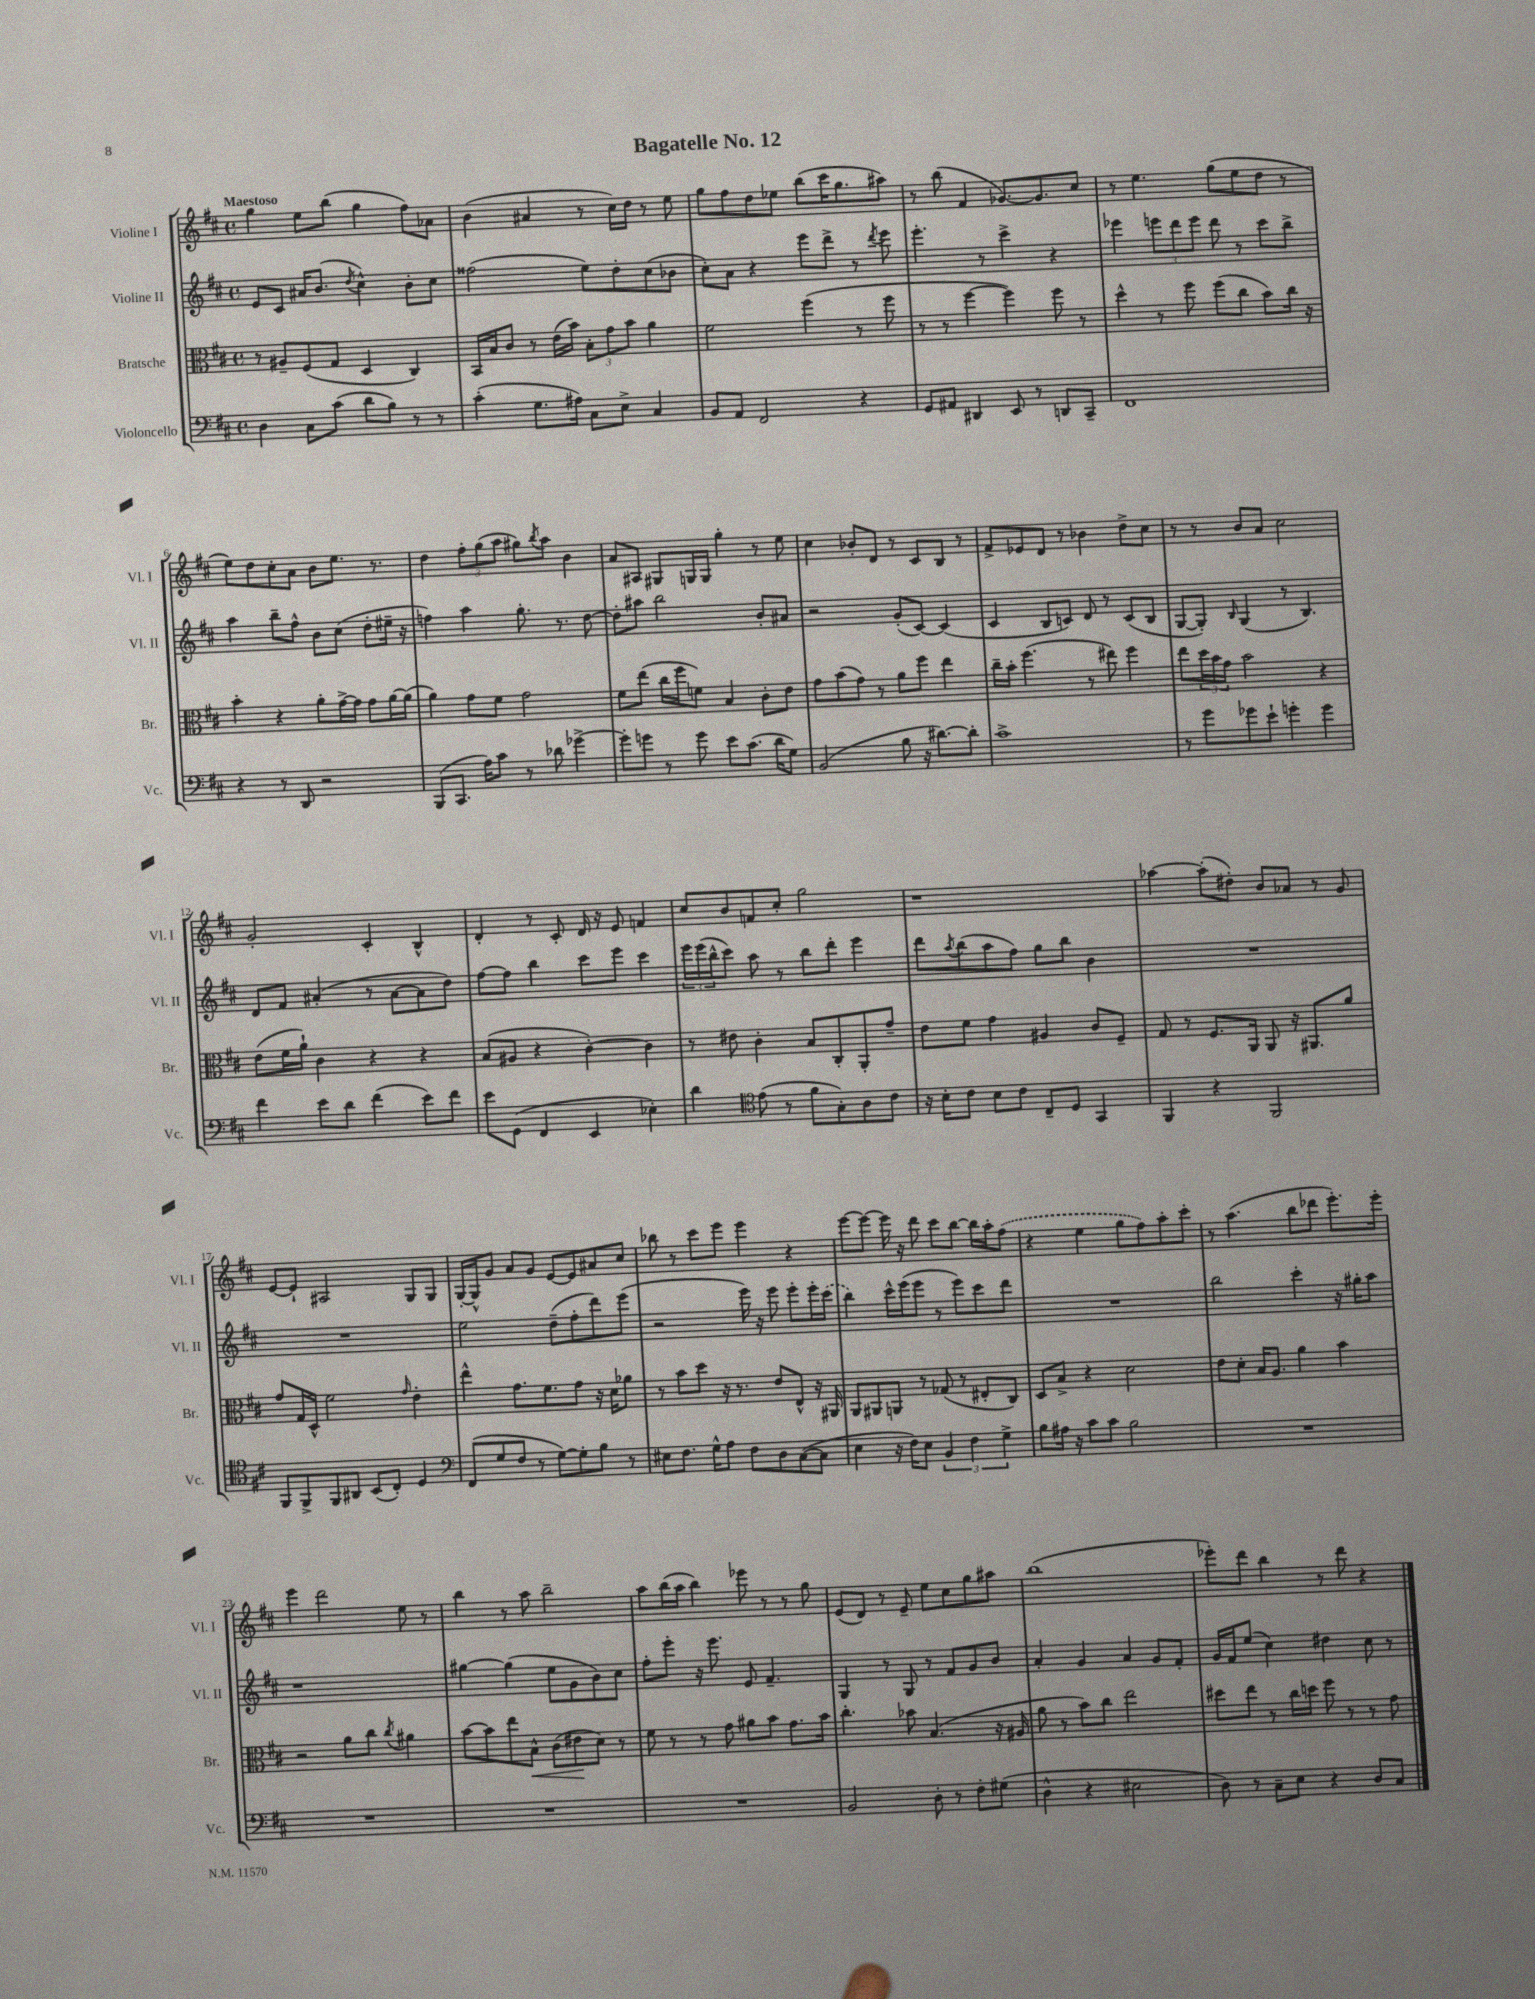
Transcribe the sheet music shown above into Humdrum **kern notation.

**kern	**kern	**kern	**kern
*staff4	*staff3	*staff2	*staff1
*clefF4	*clefC3	*clefG2	*clefG2
*k[f#c#]	*k[f#c#]	*k[f#c#]	*k[f#c#]
*M4/4	*M4/4	*M4/4	*M4/4
*met(c)	*met(c)	*met(c)	*met(c)
4D	8r	8e	4gg
.	8A#~	8c#	.
8C#	(8F#	16a#	8ee
.	.	(8.b	.
(8c#	8G	.	(8bb
.	.	8qdd	.
8d	4D	4cc#^^)	4gg
8B)	.	.	.
8r	4C#)	8b'	8ff#)
8r	.	8cc#	8a-
=	=	=	=
(4c#'	16BB	(2ff##	(4b
.	16B	.	.
.	8c#	.	.
8.G	8r	.	4a#
.	(16e	.	.
16A#)	16b)	.	.
8C#	12B'	8ee)	8r
.	12g	.	.
8E^	.	8dd'	16cc#)
.	12b	.	.
.	.	.	16dd
4C#	4a	(8cc#	8r
.	.	8b-	8ee
=	=	=	=
8BB	2f#	8cc#')	8gg
8AA	.	8a	8ff#
2FF#	.	4r	8dd
.	.	.	8ee-
.	(4ff#	8eee	(8bb
.	.	8ddd^	16ccc#
.	.	.	8.gg
4r	8r	8r	.
.	.	8qddd	.
.	8ff#	8eee	8aa#)
=	=	=	=
8GG	8r	4.eee'	8r
8AA#	8r	.	(8bb
4DD#	[4ff#	.	4f#
.	.	8r	.
8EE	4ff#])	4ccc#^	[8.g-)
8r	.	.	.
.	.	.	8.g-]
8DD	8ff#	4r	.
8CC#~	8r	.	8cc#
=	=	=	=
1FF#	4dd^^	4eee-	8r
.	.	.	4.ee
.	8r	12eee	.
.	.	12ddd	.
.	8ff#	.	.
.	.	12eee	.
.	(8ff#	8ddd	(8gg
.	8cc#	8r	8ee
.	8b)	8ccc#	8dd
.	16cc#	8bb^	8r
.	16r	.	.
=	=	=	=
4r	4b'	4aa	8ee)
.	.	.	8dd
8r	4r	8bb~	8cc#'
8DD	.	8ff#^^	8a
2r	8a'	8b	8b
.	[16g^	(8cc#	8.ee
.	16g]	.	.
.	8g	8dd'	.
.	.	.	8.r
.	[16a	16ee#~	.
.	(16a]	16r	.
=	=	=	=
(8BBB	4a)	4ff)	4dd
8.CC#	.	.	.
.	8g	4aa	12ff#'
16A)	.	.	.
.	.	.	(12gg
8c#	8f#	.	.
.	.	.	12aa
8r	2g	8.gg'	8gg#)
.	.	.	8qbb
8d-	.	.	8aa
.	.	8.r	.
[4g-^	.	.	4b
.	.	[8dd	.
=	=	=	=
8g-']	8f#	8dd']	8a
8g	(8ee	8aa#	8A#
8r	16cc#	2bb	8G#
.	16ff#	.	.
8g	8f)	.	16G
.	.	.	16G
8e	4B	.	4gg'
(8.c#	.	.	.
.	8c#'	8b'	8r
16d	.	.	.
8G)	8e	8a#	8ee
=	=	=	=
(2BB	8g	2r	4cc#
.	(8b	.	.
.	8g)	.	8b-'
.	8r	.	8d
8B	8a	(8g'	8r
16r	8ff#	[8c#)	8c#
[8.d#)	.	.	.
.	4ee	(4c#]	8B
8d#']	.	.	8r
=	=	=	=
1c#^	16cc#~	4c#	8f#^
.	16b'	.	.
.	(4.ff#	.	8e-
.	.	8B	8d
.	.	8c)	8r
.	8r	8d	4b-
.	8ee#)	8r	.
.	4ff#	(8c	8dd^
.	.	8B	8cc#
=	=	=	=
8r	8ee	[8G	8r
8g	24dd	8G'])	8r
.	24b	.	.
.	24g	.	.
.	.	16qqB	.
8g-	2b	(4G	8b
8e`	.	.	8a
4g'	.	8r	2cc#
.	.	4.B)	.
4g	4r	.	.
=	=	=	=
4f#	(8e	8d	2g'
.	16f#	8f#	.
.	16a`)	.	.
8e	4c#	(4a#'	.
8d	.	.	.
(4f#	4r	8r	4c#'
.	.	[8a#	.
8e)	4r	8a#]	4B^^
8f#	.	8dd)	.
=	=	=	=
8e	(8B	[8ff#	4d'
(8GG	8A#	8ff#]	.
4FF#	4r	4bb	8r
.	.	.	8c#'
4EE	[4c#')	8ccc#	16d
.	.	.	16r
.	.	8eee	8e
4E-')	4c#]	4ccc#	4f
=	=	=	=
4d	8r	24eee	8cc#
.	.	(24eee	.
.	.	24bb^^	.
.	8e#	8ccc#)	8b
*clefC4	*	*	*
(8e	4c#'	8aa	8f
8r	.	8r	8cc#'
8f#	8B	8bb	2gg
8G')	8C#'	8ddd'	.
8A	8AA'	4eee	.
8c#	8g~	.	.
=	=	=	=
16r	8e	8ddd	1r
16B'	.	.	.
.	.	8qaa	.
8c#	8f#	(8bb	.
8B	4g	8aa	.
8c#	.	8ff#)	.
8C#~	4A#	8gg	.
8D	.	8bb	.
4GG	8c#	4b	.
.	8F#~	.	.
=	=	=	=
4FF#	8G	1r	[4aa-
.	8r	.	.
4r	8.F#	.	(8aa-']
.	.	.	8dd#')
.	16AA	.	.
2FF#	8AA	.	8b
.	16r	.	8a-
.	8.AA#	.	.
.	.	.	8r
.	8a	.	8g
=	=	=	=
8FF#	8g	1r	[8e
8FF#^	16G	.	8e`]
.	16D^^	.	.
8FF#	2f#	.	2A#
8AA#	.	.	.
(8BB	.	.	.
8C#')	.	.	.
.	16qqg	.	.
4D	4e'	.	8G
.	.	.	8G
=	=	=	=
*clefF4	*	*	*
(8FF#	4ee^^	2ee	[16G'
.	.	.	16G^^]
8G	.	.	8g
8F#	8.g	.	8a
8r	.	.	8g
.	8.f#	.	.
[8G)	.	(8dd~	[8e
8G']	8g	8ff#'	8e]
8B	16r	8ddd)	8a#
.	16d	.	.
8r	8a-	(8eee	8cc#
=	=	=	=
8E#	8r	2r	8bb-
8.F#	8b	.	8r
.	8dd	.	8ccc#
16G^^	.	.	.
8A	16r	.	8eee
.	8.r	.	.
8F#	.	16eee)	4eee
.	.	16r	.
8D	8e	8eee	.
([8C#	8E^^	8eee'	4r
8C#]	16r	16eee'	.
.	16AA#	(16ccc#	.
=	=	=	=
4E	8AA	4bb)	[8eee
.	8AA#	.	8eee_
16r	8AA	16ccc#^^	16eee]
16F#)	.	(16eee	16r
8E	8r	8eee	8ddd
6BB	(8G-	8r	8ccc#
.	8r	8eee)	[8bb
6F#	.	.	.
.	8E#'	8ccc#	16bb]
.	.	.	16aa'
6G^	.	.	.
.	8C#)	8ddd	(8ff#
=	=	=	=
8B	8D	1r	4r
16A#	8B^	.	.
16r	.	.	.
8c#	4r	.	4ee
8c#	.	.	.
2B	2d	.	8gg
.	.	.	8ff#)
.	.	.	8aa'
.	.	.	8ccc#'
=	=	=	=
1r	8e	2bb	8r
.	8d'	.	(4.aa
.	16B	.	.
.	8.A	.	.
.	4a	4ccc#'	8bb
.	.	.	8ddd-
.	4b	16r	8.eee')
.	.	16gg#'	.
.	.	8aa	.
.	.	.	16eee'
=	=	=	=
1r	2r	1r	4eee
.	.	.	2ddd
.	8a	.	.
.	8cc#	.	.
.	8qcc#	.	.
.	4a#	.	8ee
.	.	.	8r
=	=	=	=
1r	[8b	[4gg#	4bb
.	8b]	.	.
.	8ee	(4gg#]	8r
.	8B^^	.	8aa
.	(8c#	8ee	2bb~
.	8e#	8g	.
.	8d)	8b)	.
.	8r	8cc#	.
=	=	=	=
1r	8f#	8ff#'	8aa
.	8r	8eee'	(16bb
.	.	.	16aa
.	8r	16r	4bb)
.	.	8.eee	.
.	8g	.	.
.	8a#	8e	8eee-
.	8b	4.f#~	8r
.	8.g	.	8r
.	.	.	8gg
.	16b	.	.
=	=	=	=
2BB	4.cc#'	4G	(8e
.	.	.	8d)
.	.	8r	8r
.	8b-	8G	8e~
8D'	(4.B	8r	8ee
8r	.	8f#	8cc#
8F#'	.	8g	8gg
(8G#	16r	8b	8aa#
.	16A#	.	.
=	=	=	=
4D^^	8a	4a'	(1bb
.	8r	.	.
4r	8b)	4g	.
.	8cc#	.	.
2E#	2ee	4a	.
.	.	8g	.
.	.	8f#'	.
=	=	=	=
8D)	8dd#	16g	8eee-')
.	.	16f#	.
8r	8ee	(8ee	8ddd
8C#~	8r	4cc#)	4bb
8E	16cc#	.	.
.	16dd	.	.
4r	8ff#	4dd#	8r
.	8r	.	8ddd
8D	8r	8cc#	4r
8C#	8g	8r	.
==	==	==	==
*-	*-	*-	*-
